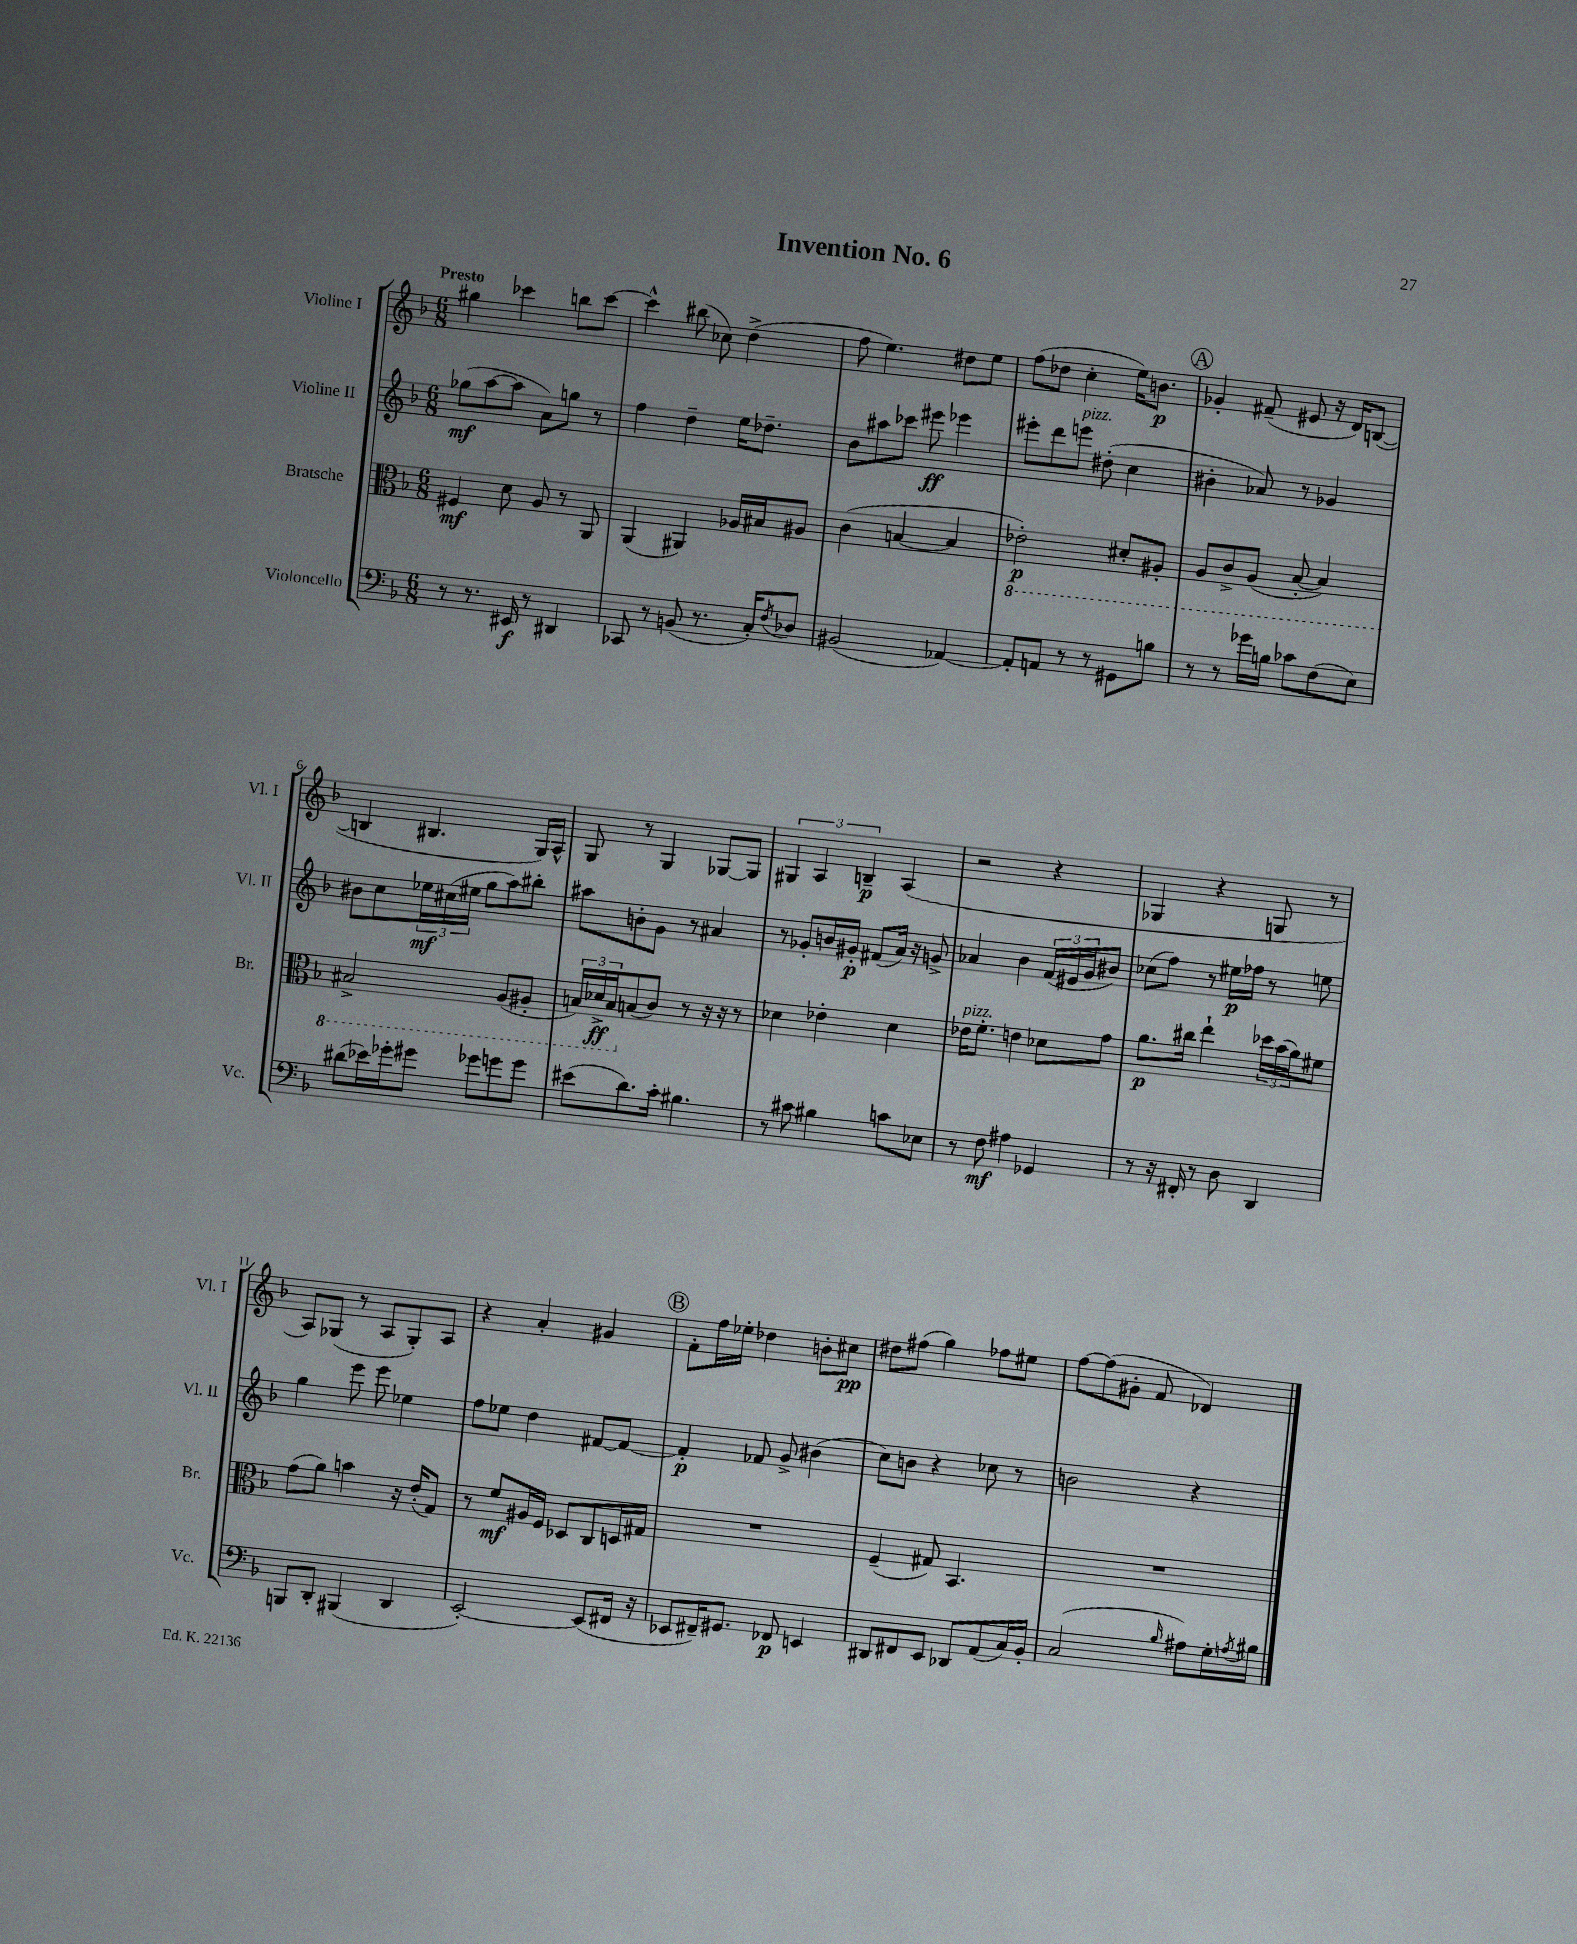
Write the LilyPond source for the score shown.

\header { title = "Invention No. 6" }
<<
\new StaffGroup <<
\new Staff = "s0" \with { instrumentName = "Violine I" shortInstrumentName = "Vl. I" } {
    \clef treble \key f \major \numericTimeSignature \time 6/8 \tempo "Presto"
    gis''4 ces'''4 b''8 ces'''8~ |
    ces'''4-^ bis''8( ces''8) d''4->( |
    f''8 e''4.) dis''8 e''8 |
    f''8( des''8 c''4-. e''16) b'8.\p |
    \mark \markup { \circle "A" } ges'4-. fis'8--( eis'8 r16 d'16) b8~( |
    b4 bis4. g16) a16-^ |
    g8 r8 g4 ges8~ ges8 |
    \tuplet 3/2 { gis4 a4 b4--\p } a4( |
    r2 r4 |
    ges4 r4 g8 r8 |
    a8) ges8( r8 a8 ges8-.) a8 |
    r4 a'4-. gis'4 |
    \mark \markup { \circle "B" } f'8-. f''16 ees''16-. des''4 b'8-. cis''8\pp |
    dis''8 fis''8( g''4) fes''8 eis''8 |
    f''8~ f''8( gis'8-. f'8 des'4) \bar "|." |
}
\new Staff = "s1" \with { instrumentName = "Violine II" shortInstrumentName = "Vl. II" } {
    \clef treble \key f \major \numericTimeSignature \time 6/8
    ges''8\mf( a''8~ a''8 a'8) g''8 r8 |
    f''4 d''4-- e''16 des''8.-- |
    bes'8 ais''8 ces'''8 eis'''8\ff ees'''4 |
    eis'''8-. d'''8 e'''8^\markup { \italic "pizz." } dis''8-.( c''4 |
    \mark \markup { \circle "A" } bis'4-. aes'8) r8 ges'4 |
    bis'8 c''8 \tuplet 3/2 { ees''16\mf cis''16( eis''16 } g''8 a''8) bis''8-. |
    ais''8 b'8-. g'8 r8 ais'4 |
    r8 ges'8-. b'16 gis'16-.\p fis'8( a'16) r16 g'8-> |
    aes'4 bes'4 \tuplet 3/2 { f'16( eis'16 g'16 } bis'8) |
    ces''8( f''8) r8 eis''16\p fes''16 r8 e''8 |
    g''4 e'''8 e'''8 ees''4 |
    f''8 ees''8 d''4 fis'8~ fis'8~ |
    \mark \markup { \circle "B" } fis'4-.\p fes'8 g'8-> bis'4( |
    c''8) b'8 r4 ces''8 r8 |
    b'2 r4 \bar "|." |
}
\new Staff = "s2" \with { instrumentName = "Bratsche" shortInstrumentName = "Br." } {
    \clef alto \key f \major \numericTimeSignature \time 6/8
    fis4\mf d'8 a8 r8 a,8 |
    a,4( ais,4) aes16 bis16 ais8 |
    c'4( b4~ b4 |
    \ottava #-1 ees2-.\p) dis8-. ais,8-. |
    \mark \markup { \circle "A" } a,8 c8-> a,8( bes,8~-. bes,4) |
    bis,2-> a,8( ais,8-. |
    \tuplet 3/2 { b,16) des16->\ff b,16 \ottava #0 } b8( c'8) r8 r16 r16 r8 |
    des'4 ees'4-. des'4 |
    ees'16^\markup { \italic "pizz." } f'8.-. e'4 des'8 g'8 |
    a'8.\p cis''16 e''4-! \tuplet 3/2 { des''16 bes'16( a'16) } fis'8 |
    g'8( a'8) b'4 r16 e'16-.( g8) |
    r8 f'8\mf ais16 f16 des8 c8 d16 gis16 |
    \mark \markup { \circle "B" } R2. |
    f4--( gis8) bes,4. |
    R2. \bar "|." |
}
\new Staff = "s3" \with { instrumentName = "Violoncello" shortInstrumentName = "Vc." } {
    \clef bass \key f \major \numericTimeSignature \time 6/8
    r8 r8. eis,16\f r8 dis,4 |
    ces,8 r8 b,8( r8. c16-.) \acciaccatura { f8 } des8 |
    bis,2( aes,4~) |
    aes,8-. a,8 r8 r8 gis,8 b8 |
    \mark \markup { \circle "A" } r8 r8 ges'16 b16 ces'8 f8( e8) |
    dis'8( ees'16) ges'16-. gis'8 ges'8 g'8 g'8 |
    eis'8( d'8.) c'16-. bis4. |
    r8 cis'8 bis4 c'8 ees8 |
    r8 f8\mf ais4 ges,4 |
    r8 r16 fis,16-. r8 d8 d,4 |
    b,,8 d,8-. bis,,4( d,4 |
    e,2~-.) e,8( fis,16 r16 |
    \mark \markup { \circle "B" } ees,8 fis,16--) gis,8. fes,8\p e,4 |
    dis,8 fis,8 e,8 des,8 a,8( c16) bes,16-. |
    c2( \grace { bes16 } ais8) g16-. \acciaccatura { a8 } bis16 \bar "|." |
}
>>
>>
